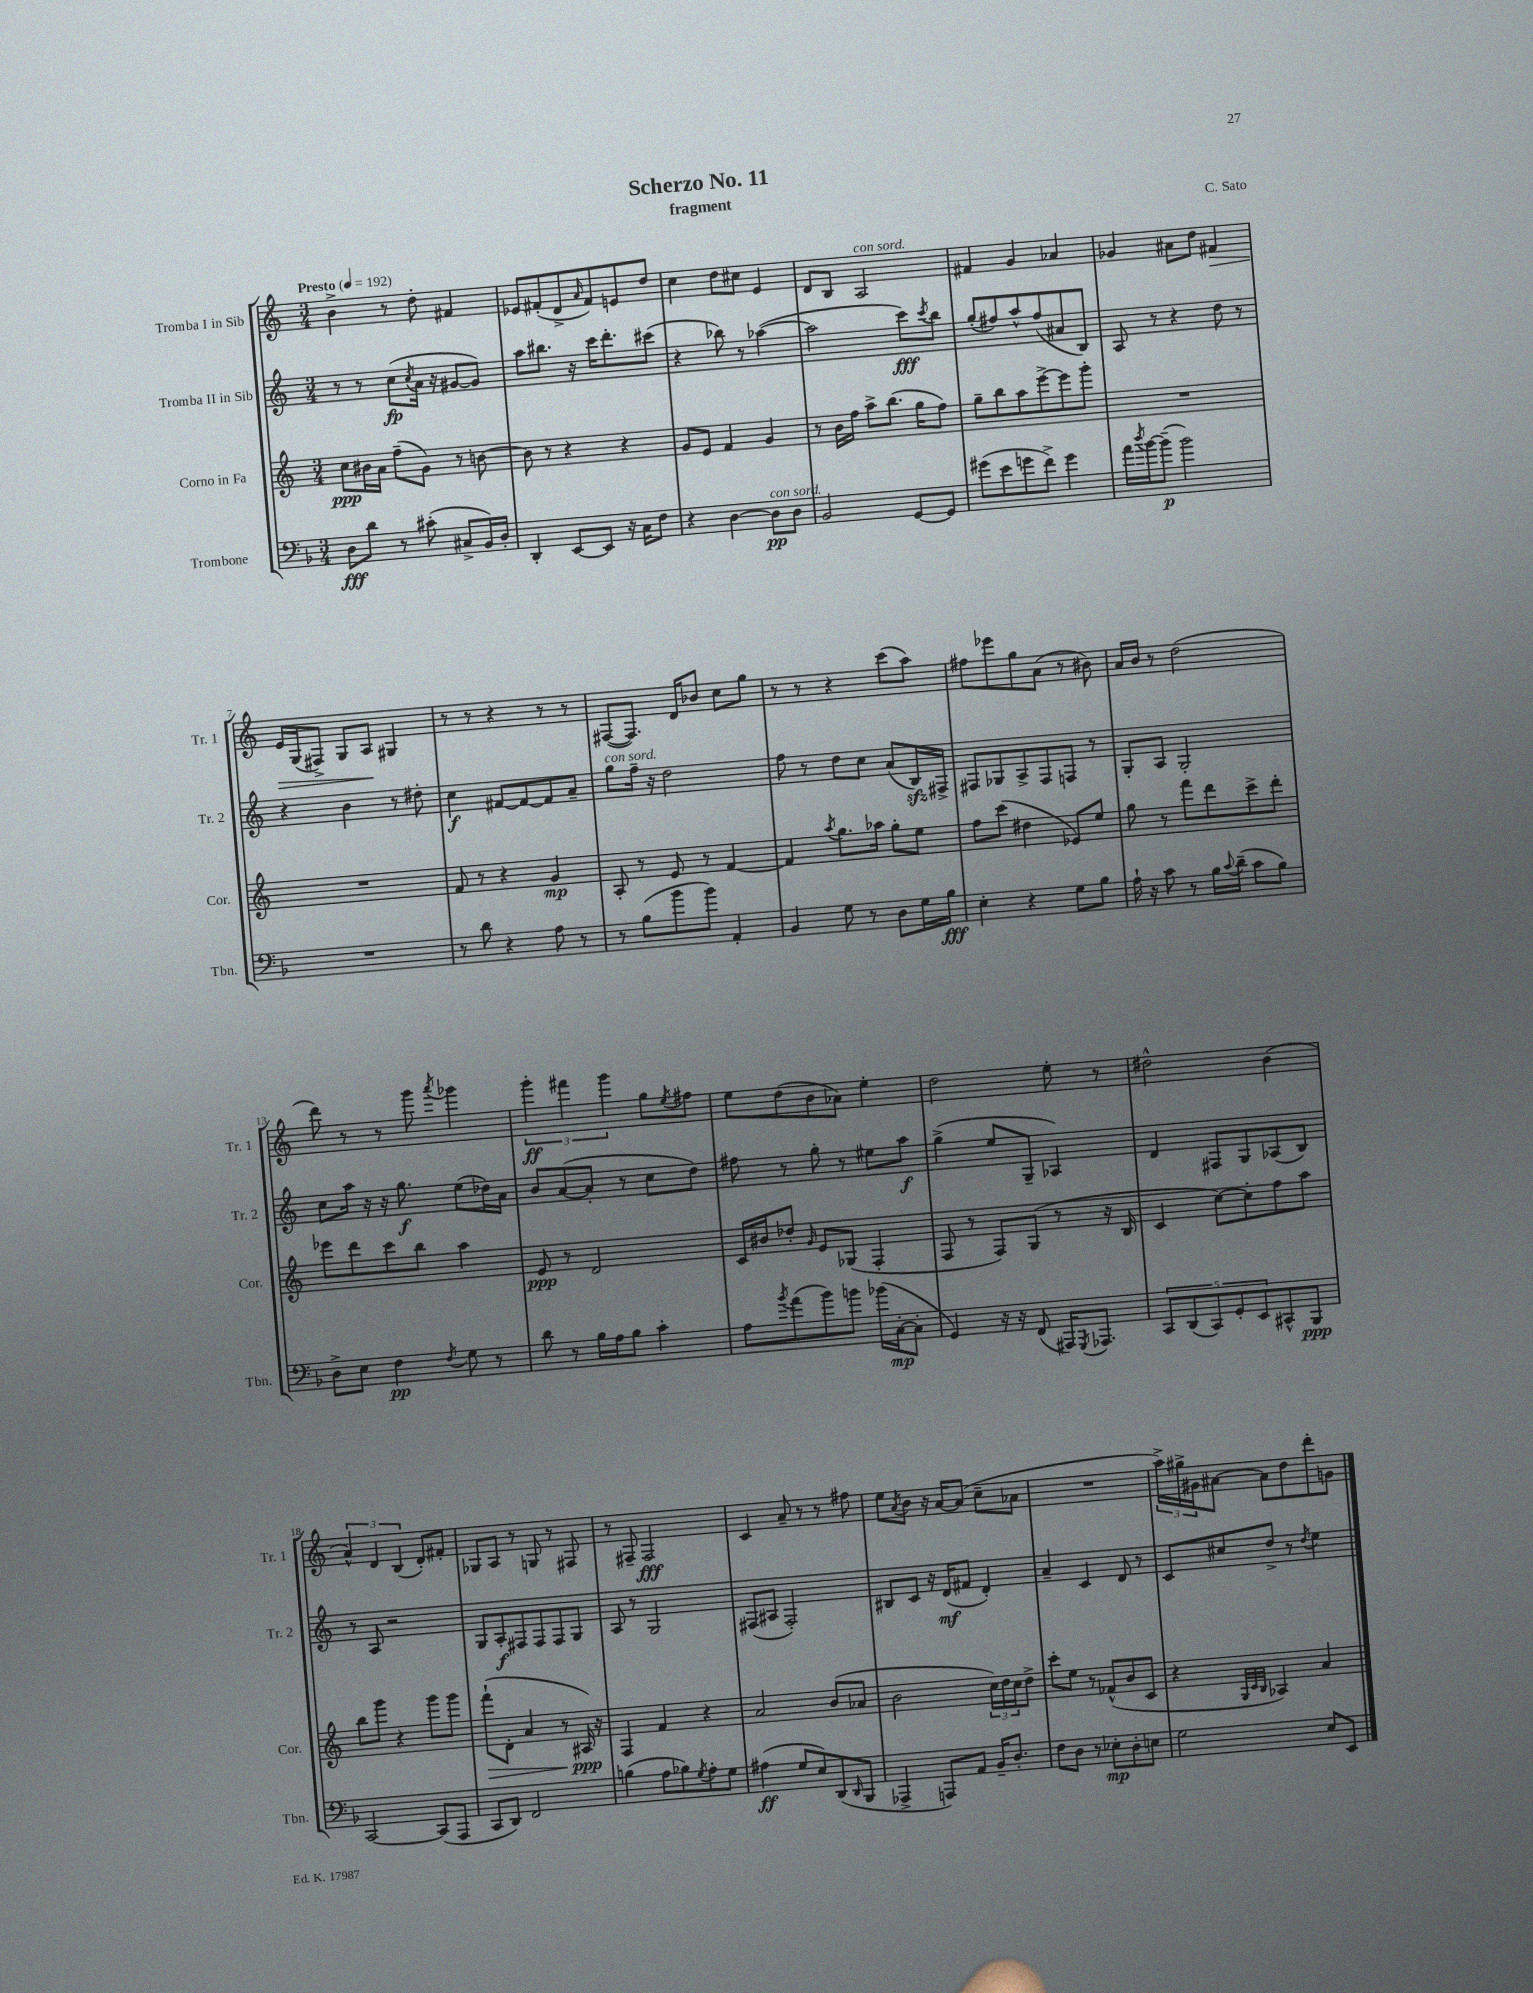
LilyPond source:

\header { title = "Scherzo No. 11" composer = "C. Sato" subtitle = "fragment" }
<<
\new StaffGroup <<
\new Staff = "s0" \with { instrumentName = "Tromba I in Sib" shortInstrumentName = "Tr. 1" } {
    \clef treble \key c \major \numericTimeSignature \time 3/4 \tempo "Presto" 4 = 192
    b'4-> r8 d''8-. fis'4 |
    ees'8 fis'8-.( d'8-> \grace { a'16 } fis'8) e'8 d''8 |
    c''4 d''8 cis''8 e'4 |
    d'8 b8 a2^\markup { \italic "con sord." } |
    fis'4 g'4 aes'4 |
    ges'4 ais'8 d''8 fis'4\> |
    e'16 g16( fis8->) g8 a8\! gis4 |
    r8 r8 r4 r8 r8 |
    fis8~( fis8.) d'16 bes'8 c''8 g''8 |
    r8 r8 r4 c'''8( a''8) |
    fis''8 ees'''8 g''8 a'8( r8 bis'8) |
    a'16 b'16 r8 d''2( |
    d'''8) r8 r8 g'''8 \acciaccatura { a'''8 } ges'''4 |
    \tuplet 3/2 { g'''4-.\ff fis'''4 g'''4 } g''8 \acciaccatura { e''8 } fis''8 |
    e''8 d''8( b'8 aes'8) e''4-. |
    d''2 e''8-. r8 |
    dis''2-^ b'4( |
    \tuplet 3/2 { a'4-^) d'4 b4( } d'8-.) fis'8-. |
    ges8 a8 r8 g8 r8 fis8 |
    r8 fis8-- fis2\fff |
    c'4 a'8-- r8 r8 fis''8 |
    e''8 \acciaccatura { a'8 } b'8 r16 a'16~ a'8( c''8-- aes'8 |
    R2. |
    \tuplet 3/2 { a''16->) gis''16-> gis'16 } ais'8~ ais'8 d''8 d'''8-. g'8 \bar "|." |
}
\new Staff = "s1" \with { instrumentName = "Tromba II in Sib" shortInstrumentName = "Tr. 2" } {
    \clef treble \key c \major \numericTimeSignature \time 3/4
    r8 r8 c''8\fp( \acciaccatura { c''8 } a'16 r16 gis'8~ gis'8) |
    a''8 bis''8. r16 c'''16 d'''8.-. cis'''8( |
    r4 bes''8) r8 aes''4~( |
    aes''2 c'''8\fff) \acciaccatura { c'''8 } b''8 |
    g''8-.( fis''8) a''8-^ fis''8( ais'8 b8) |
    a8 r8 r4 d''8 r8 |
    r4 b'4 r8 dis''8-. |
    c''4\f fis'8~ fis'8~ fis'8 a'8-- |
    g''8^\markup { \italic "con sord." } f''16-- r16 d''2 |
    f''8 r8 d''8 c''8 a'8( b16\sfz) fis16-> |
    fis8 ges8 a8-> fis8 f8 r8 |
    g8-. a8 g2-. |
    c''8 a''16 r16 r16 g''8.\f e''8( des''16) a'16 |
    b'8 a'8~( a'8-. r8 c''8 d''8) |
    fis''8 r8 g''8-. r8 eis''8 a''8\f |
    g''4->( e''8 g8-- aes4) |
    d'4 fis8 g8 aes8( b8) |
    r8 a8 r2 |
    g8 a8-.\f fis8 fis8 fis8 g8 |
    a8 r8 g2 |
    fis8( ais8 fis2-.) |
    bis8 c'8 r16 d'16\mf( fis'8 d'4-.) |
    a'4-- c'4 d'8 r8 |
    c'8 cis''8 d''8-> r8 \acciaccatura { d''8 } e''4 \bar "|." |
}
\new Staff = "s2" \with { instrumentName = "Corno in Fa" shortInstrumentName = "Cor." } {
    \clef treble \key c \major \numericTimeSignature \time 3/4
    c''8\ppp bis'16 a'16 f''8--( g'8) r8 b'8~ |
    b'8 r8 r4 r4 |
    g'8 e'8 f'4 g'4 |
    r8 b'16 f''16 a''8-> b''8.( g''16 f''8) |
    g''8-- b''8 a''8 e'''8~-> e'''8 g'''8-. |
    R2. |
    R2. |
    f'8 r8 r4 g'4\mp |
    a8-. r8 e'8 r8 f'4~ |
    f'4 \acciaccatura { a''8 } g''8. aes''16 g''8-. e''8 |
    f''8 c'''8( dis''4 ees'8) e''8 |
    g''8 r8 f'''8 d'''8 c'''8-> d'''8-. |
    ees'''8 d'''8 c'''8 b''8 a''4 |
    e'8\ppp r8 d'2 |
    c'16 bis'16 des''8-. \grace { g'16 } e'8 ges8( f4-. |
    f8 r8 f8) g8( r8 r16 b16 |
    c'4 c''8~) c''8-. f''8 a''8 |
    b''8 g'''8 r4 g'''8 g'''8 |
    f'''8-!\>( d'8-. a'4 r8 ais16\ppp\!) r16 |
    f4 f'4 r4 |
    a'2 b'8( aes'8 |
    b'2 \tuplet 3/2 { c''16) d''16 c''16 } d''8-> |
    c'''8-. e''8 r8 fes'8-^( b'8 c'8 |
    r4 \grace { g32 c'32 b32 } aes4) a'4 \bar "|." |
}
\new Staff = "s3" \with { instrumentName = "Trombone" shortInstrumentName = "Tbn." } {
    \clef bass \key f \major \numericTimeSignature \time 3/4
    d8\fff d'8 r8 cis'8-.( cis8-> bes,16) d16-. |
    d,4-. e,8~ e,8 r16 c16 f8 |
    r4 d4~ d8\pp^\markup { \italic "con sord." } d8 |
    bes,2 g,8~ g,8 |
    gis'8( e'8 g'8 f'8->) g'4 |
    a'16 \acciaccatura { d''8 } bes'16~ bes'8--\p( bes'2) |
    R2. |
    r8 d'8 r4 a8 r8 |
    r8 bes8( bes'8 bes'8) a,4-. |
    bes,4 g8 r8 d8 g16 bes16\fff |
    e4-. r4 g8 bes8 |
    a16-! r16 c'8 r8 bes16 \appoggiatura { c'8 } d'16--( c'8 bes8) |
    d8-> e8 f4\pp \acciaccatura { f8 } g8 r8 |
    d'8 r8 bes16 a16 bes8 c'4-. |
    a8 \acciaccatura { bes'8 } a'8( bes'8) b'8 bes'16( c16~-.\mp c8-. |
    g,4) r16 r16 f,8( ais,,16) \acciaccatura { g,,8 } aes,,8. |
    \tuplet 5/4 { c,8 d,8( c,8) g,8-. e,8 } cis,8-^ bes,,8\ppp |
    c,2~ c,8( a,,8 |
    c,8 d,8) f,2 |
    b4( a8 bes8) \acciaccatura { g8 } a8-. g8 |
    ais4\ff( g8 e8) d,8( \grace { d,16 } bes,,8 |
    aes,,4-> a,,8) a,8 bes,16-- d8.-. |
    f8 d8 r8 ees8-.\mp d8-. e8 |
    g2 e8 e,8 \bar "|." |
}
>>
>>
